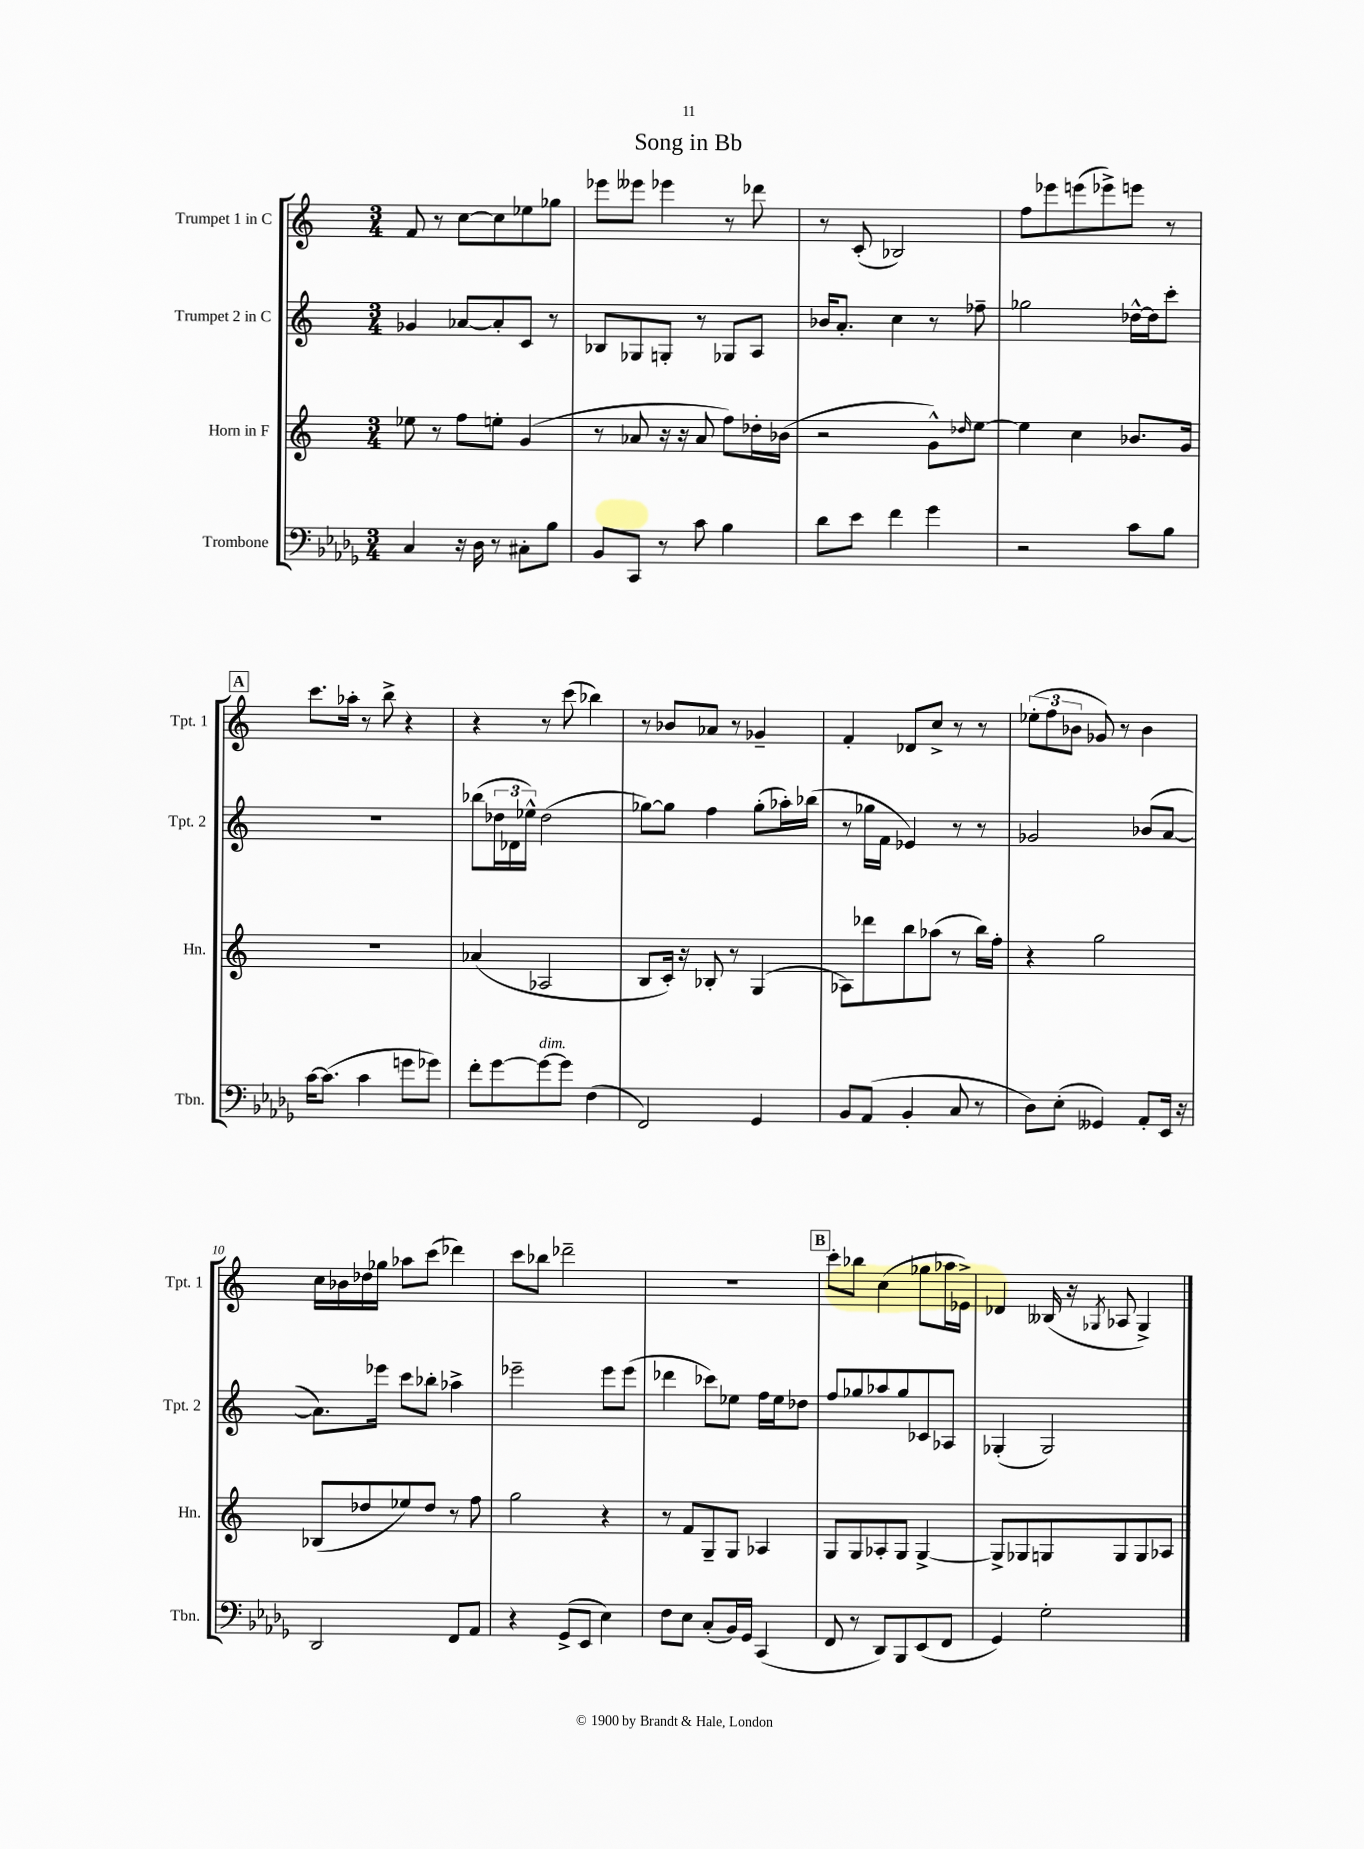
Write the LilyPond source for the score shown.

\header { title = "Song in Bb" }
<<
\new StaffGroup <<
\new Staff = "s0" \with { instrumentName = "Trumpet 1 in C" shortInstrumentName = "Tpt. 1" } {
    \clef treble \key c \major \numericTimeSignature \time 3/4
    f'8 r8 c''8~ c''8 ees''8 ges''8 |
    ees'''8 eeses'''8 ees'''4 r8 des'''8 |
    r8 c'8-.( bes2) |
    f''8 ees'''8 e'''8( ees'''8->) e'''8 r8 |
    \mark \markup { \box "A" } c'''8. aes''16-. r8 b''8-> r4 |
    r4 r8 c'''8( bes''4) |
    r8 bes'8 aes'8 r8 ges'4-- |
    f'4-. des'8 c''8-> r8 r8 |
    \tuplet 3/2 { ees''8-.( f''8 bes'8 } ges'8) r8 bes'4 |
    c''16 bes'16 des''16 ges''16 aes''8 c'''8( des'''4) |
    c'''8 bes''8 des'''2-- |
    R2. |
    \mark \markup { \box "B" } c'''8-. bes''8 c''4( ges''8 aes''16 ees'16->) |
    des'4 beses16( r16 \acciaccatura { ges8 } aes8 ges4->) \bar "|." |
}
\new Staff = "s1" \with { instrumentName = "Trumpet 2 in C" shortInstrumentName = "Tpt. 2" } {
    \clef treble \key c \major \numericTimeSignature \time 3/4
    ges'4 aes'8~ aes'8-. c'8 r8 |
    bes8 ges8 g8-. r8 ges8 a8 |
    bes'16 a'8.-. c''4 r8 fes''8-- |
    ges''2 des''16~-^ des''16 c'''8-. |
    \mark \markup { \box "A" } R2. |
    bes''8( \tuplet 3/2 { des''16 des'16 ees''16-^) } des''2( |
    ges''8~) ges''8 f''4 ges''8-.( aes''16-.) bes''16( |
    r8 ges''16 f'16 ees'4) r8 r8 |
    ges'2 bes'8( a'8~ |
    a'8.) ees'''16 c'''8 bes''8-. aes''4-> |
    ees'''2-- ees'''8 ees'''8( |
    des'''4 ces'''8) ees''8 f''16 ees''16 des''8 |
    \mark \markup { \box "B" } f''8 ges''8 aes''8 ges''8 ces'8 aes8 |
    ges4-.( ges2) \bar "|." |
}
\new Staff = "s2" \with { instrumentName = "Horn in F" shortInstrumentName = "Hn." } {
    \clef treble \key c \major \numericTimeSignature \time 3/4
    ees''8 r8 f''8 e''8-. g'4( |
    r8 aes'8 r16 r16 aes'8 f''8) des''16-. bes'16( |
    r2 g'8-^) \grace { des''16 } e''8~ |
    e''4 c''4 bes'8. g'16 |
    \mark \markup { \box "A" } R2. |
    aes'4( aes2 |
    b8 c'16-.) r16 bes8-. r8 g4( |
    aes8) des'''8 b''8 aes''8( r8 b''16) f''16-. |
    r4 g''2 |
    bes8( des''8 ees''8) des''8 r8 f''8 |
    g''2 r4 |
    r8 f'8 g8-- g8 aes4 |
    \mark \markup { \box "B" } g8 g8 aes8-. g8 g4~-> |
    g8-> ges8 g8 g8 g8 aes8 \bar "|." |
}
\new Staff = "s3" \with { instrumentName = "Trombone" shortInstrumentName = "Tbn." } {
    \clef bass \key des \major \numericTimeSignature \time 3/4
    c4 r16 des16 r8 cis8-. bes8 |
    bes,8 c,8 r8 c'8 bes4 |
    des'8 ees'8 f'4 ges'4 |
    r2 c'8 bes8 |
    \mark \markup { \box "A" } c'16~ c'8.( c'4 g'8 ges'8) |
    f'8-. ges'8~ ges'8~^\markup { \italic "dim." } ges'8 f4( |
    f,2) ges,4 |
    bes,8 aes,8( bes,4-. c8 r8 |
    des8) ees8-.( geses,4) aes,8-. ees,16 r16 |
    des,2 f,8 aes,8 |
    r4 ges,8->( ees,8 ees4) |
    f8 ees8 c8-.( bes,16) ges,16 c,4( |
    \mark \markup { \box "B" } f,8 r8 des,8) bes,,8 ees,8( f,8 |
    ges,4) ges2-. \bar "|." |
}
>>
>>
